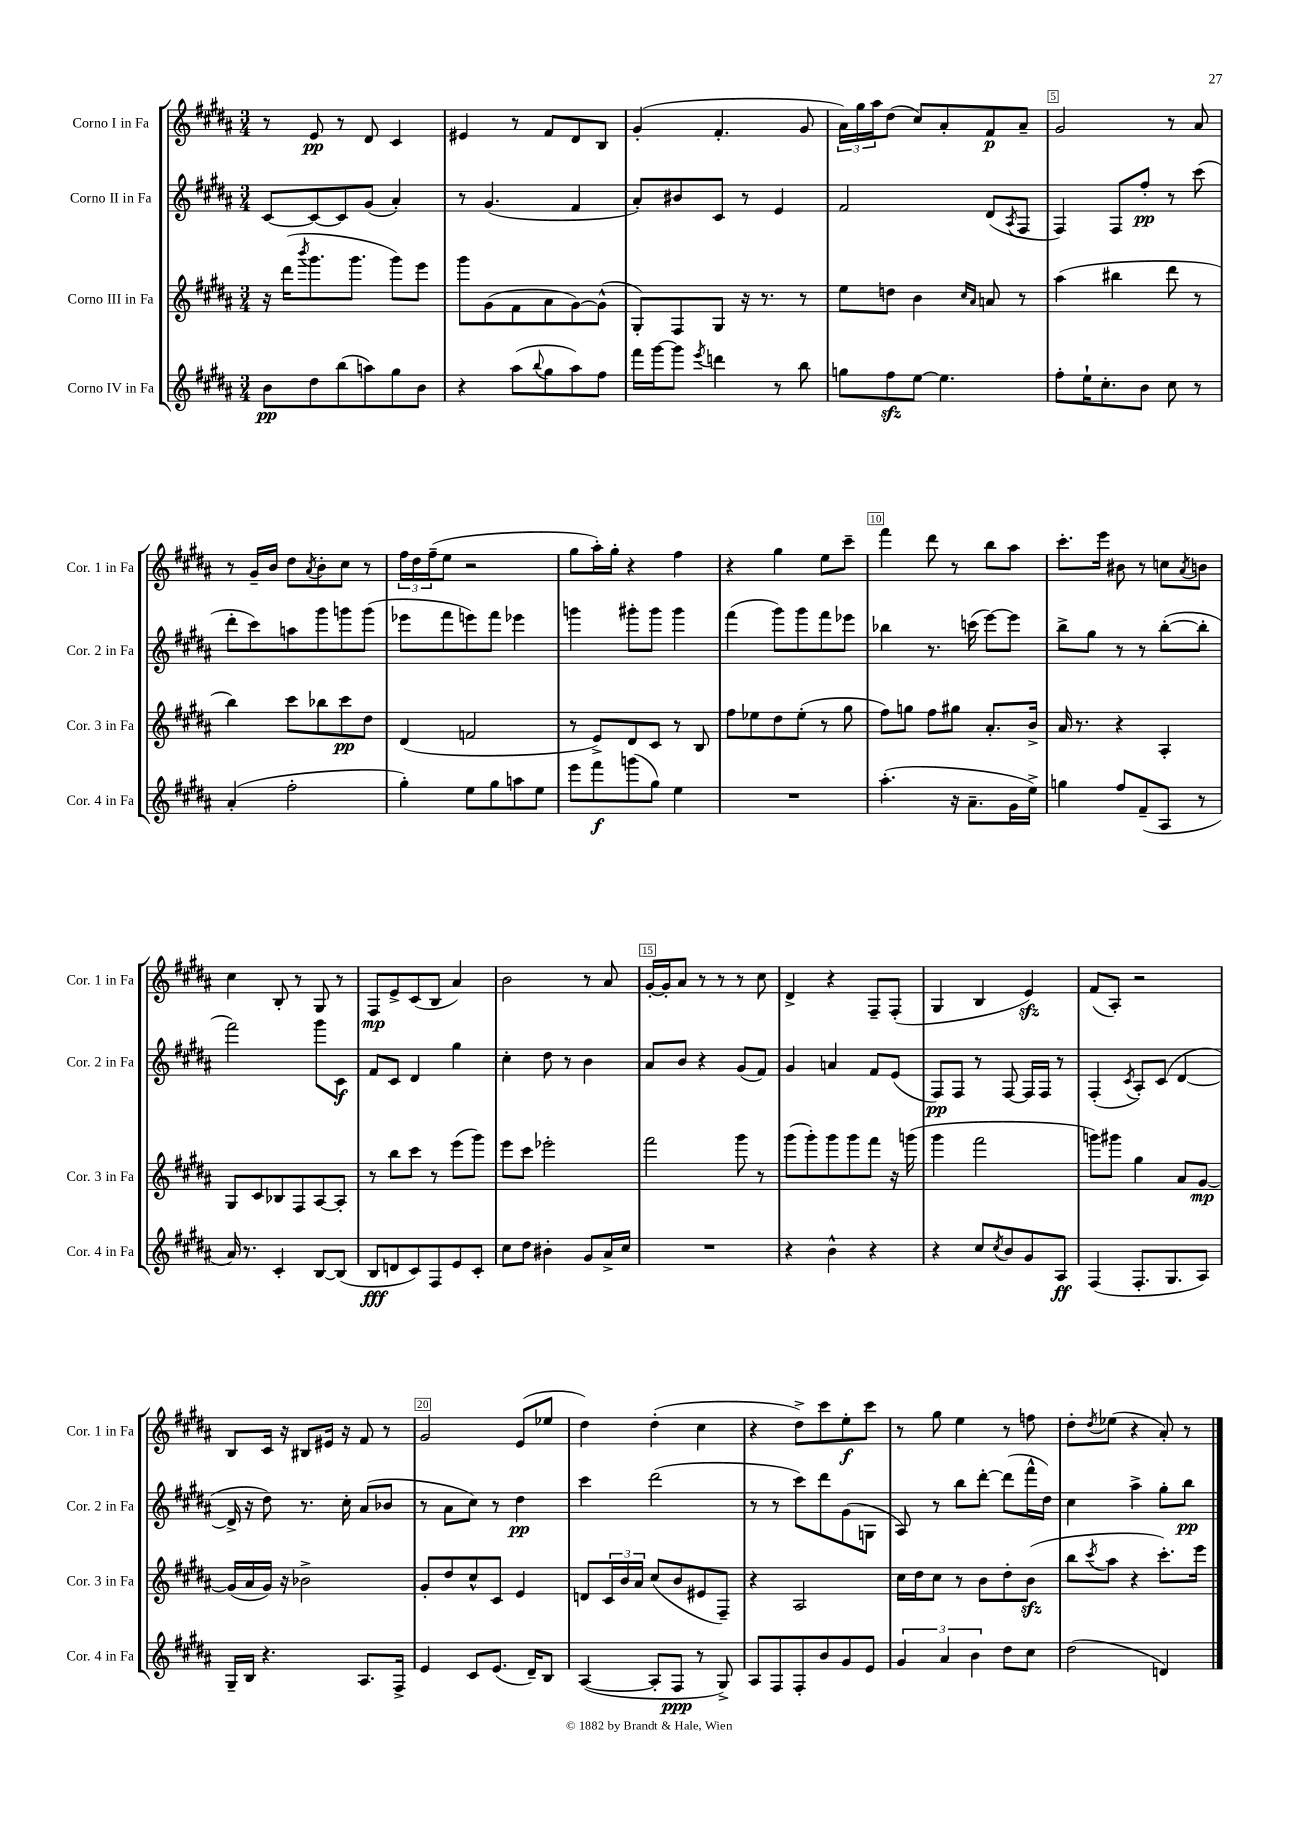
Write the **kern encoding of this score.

**kern	**kern	**kern	**kern
*staff4	*staff3	*staff2	*staff1
*clefG2	*clefG2	*clefG2	*clefG2
*k[f#c#g#d#a#]	*k[f#c#g#d#a#]	*k[f#c#g#d#a#]	*k[f#c#g#d#a#]
*M3/4	*M3/4	*M3/4	*M3/4
8b	16r	[8c#	8r
.	(16ddd#	.	.
.	8qbbb	.	.
8dd#	8.ggg#	8c#_	8e
(8bb	.	8c#]	8r
.	8.ggg#	.	.
8aa)	.	(8g#	8d#
8gg#	8ggg#)	4a#')	4c#
8b	8eee	.	.
=	=	=	=
4r	8ggg#	8r	4e#
.	(8g#	(4.g#	.
(8aa#	8f#	.	8r
8qqbb	.	.	.
8gg#	8a#	.	8f#
8aa#)	[8g#)	4f#	8d#
8ff#	(8g#^^]	.	8B
=	=	=	=
16fff#	8G#')	8a#')	(4g#'
[16ggg#	.	.	.
8ggg#]	8F#	8b#	.
8qeee	.	.	.
4ddd	8G#	8c#	4.f#'
.	16r	8r	.
.	8.r	.	.
8r	.	4e	.
8bb	8r	.	8g#
=	=	=	=
8gg	8ee	2f#	24a#)
.	.	.	24gg#
.	.	.	24aa#
8ff#	8dd	.	(8dd#
[8ee	4b	.	8cc#)
4.ee]	.	.	8a#'
.	16qqcc#	.	.
.	16qqa#	.	.
.	8a	(8d#	8f#
.	.	8qA#	.
.	8r	8F#	8a#~
=	=	=	=
8ff#'	(4aa#	4F#)	2g#
16ee`	.	.	.
8.cc#'	.	.	.
.	4bb#	8F#	.
8b	.	8ff#'	.
8cc#	8ddd#	8r	8r
8r	8r	(8ccc#	8a#
=	=	=	=
(4a#'	4bb)	8ddd#'	8r
.	.	8ccc#)	16g#~
.	.	.	16b
2ff#'	8ccc#	8aa	8dd#
.	.	.	8qa#
.	8bb-	8ggg#	8b'
.	8ccc#	8ggg	8cc#
.	8dd#	(8ggg	8r
=	=	=	=
4gg#')	(4d#	8eee-	24ff#
.	.	.	24dd#
.	.	.	(24ff#~
.	.	8fff#	8ee
8ee	2f	8eee)	2r
8gg#	.	8fff#	.
8aa	.	4eee-	.
8ee	.	.	.
=	=	=	=
8eee	8r	4ggg	8gg#
8fff#	8e^)	.	16aa#')
.	.	.	16gg#'
(8ggg	8d#	8ggg#'	4r
8gg#)	8c#	8ggg#	.
4ee	8r	4ggg#	4ff#
.	8B	.	.
=	=	=	=
2.r	8ff#	(4fff#	4r
.	8ee-	.	.
.	8dd#	8ggg#)	4gg#
.	(8ee-'	8ggg#	.
.	8r	8fff#	8ee
.	8gg#	8eee-	8ccc#~
=	=	=	=
(4.aa#'	8ff#)	4bb-	4fff#
.	8gg	.	.
.	8ff#	8.r	8ddd#
16r	8gg#	.	8r
8.a#~	.	(16ccc	.
.	8.a#'	[8eee)	8bb
16g#	.	8eee]	8aa#
16ee^)	16b^	.	.
=	=	=	=
4gg	16a#	8bb^	8.ccc#'
.	8.r	.	.
.	.	8gg#	.
.	.	.	16eee
8ff#	4r	8r	8b#
(8f#~	.	8r	8r
8A#	4A#'	([8bb'	8cc
.	.	.	8qa#
8r	.	8bb']	8b
=	=	=	=
16a#)	8G#	2fff#)	4cc#
8.r	.	.	.
.	8c#	.	.
4c#'	8B-	.	8B'
.	8F#	.	8r
[8B	[8A#	8ggg#	8G#
(8B]	8A#']	8c#	8r
=	=	=	=
8B	8r	8f#	8F#
8d	8bb	8c#	8e^
8c#)	8ccc#	4d#	(8c#
8F#	8r	.	8B
8e	(8eee	4gg#	4a#)
8c#'	8ggg#)	.	.
=	=	=	=
8cc#	8eee	4cc#'	2b
8dd#	8ccc#	.	.
4b#'	2eee-'	8dd#	.
.	.	8r	.
8g#	.	4b	8r
16a#^	.	.	8a#
16cc#	.	.	.
=	=	=	=
2.r	2fff#	8a#	[16g#'
.	.	.	16g#']
.	.	8b	8a#
.	.	4r	8r
.	.	.	8r
.	8ggg#	(8g#	8r
.	8r	8f#)	8cc#
=	=	=	=
4r	(8ggg#	4g#	4d#^
.	8ggg#')	.	.
4b^^	8ggg#	4a	4r
.	8ggg#	.	.
4r	8fff#	8f#	8F#~
.	16r	(8e	(8F#'
.	(16ggg	.	.
=	=	=	=
4r	4ggg#	8F#)	4G#
.	.	8F#	.
8cc#	2fff#	8r	4B
8qcc#	.	.	.
8b	.	[8F#	.
8g#	.	16F#]	4e)
.	.	16F#	.
8A#	.	8r	.
=	=	=	=
(4F#	8ggg)	(4F#'	(8f#
.	8ggg#	.	8A#')
.	.	8qc#	.
8.F#'	4gg#	8A#')	2r
.	.	(8c#	.
8.G#	.	.	.
.	8a#	[4d#	.
8A#)	[8g#	.	.
=	=	=	=
16G#~	(16g#]	16d#^]	8B
16B	16a#	16r	.
4.r	16g#)	8dd#)	16c#
.	16r	.	16r
.	2b-^	8.r	8B#
.	.	.	16e#
.	.	16cc#'	16r
8.A#	.	(8a#	8f#
.	.	8b-	8r
16F#^	.	.	.
=	=	=	=
4e	8g#'	8r	2g#
.	8dd#	8a#	.
8c#	8cc#^^	8cc#)	.
(8.e	8c#	8r	.
.	4e	4dd#	(8e
16d#~)	.	.	.
8B	.	.	8ee-
=	=	=	=
([4A#	8d	4ccc#	4dd#)
.	24c#	.	.
.	24b	.	.
.	24a#	.	.
8A#']	(8cc#	(2ddd#	(4dd#'
8F#	8b	.	.
8r	8e#	.	4cc#
8G#^)	8F#~)	.	.
=	=	=	=
8A#	4r	8r	4r
8F#	.	8r	.
8F#'	2A#	8ccc#)	8dd#^)
8b	.	8ddd#	8ccc#
8g#	.	(8g#	8ee'
8e	.	8G	8ccc#
=	=	=	=
6g#	16cc#	8A#)	8r
.	16dd#	.	.
.	8cc#	8r	8gg#
6a#	.	.	.
.	8r	8bb	4ee
6b	.	.	.
.	8b	[8ddd#'	.
8dd#	8dd#'	(8ddd#]	8r
8cc#	(8b	16fff#^^	8ff
.	.	16dd#)	.
=	=	=	=
(2dd#	8bb	4cc#	8dd#'
.	8qccc#	.	8qdd#
.	8aa#	.	(8ee-
.	4r	4aa#^	4r
4d)	8.ccc#')	8gg#'	8a#')
.	.	8bb	8r
.	16eee	.	.
==	==	==	==
*-	*-	*-	*-
